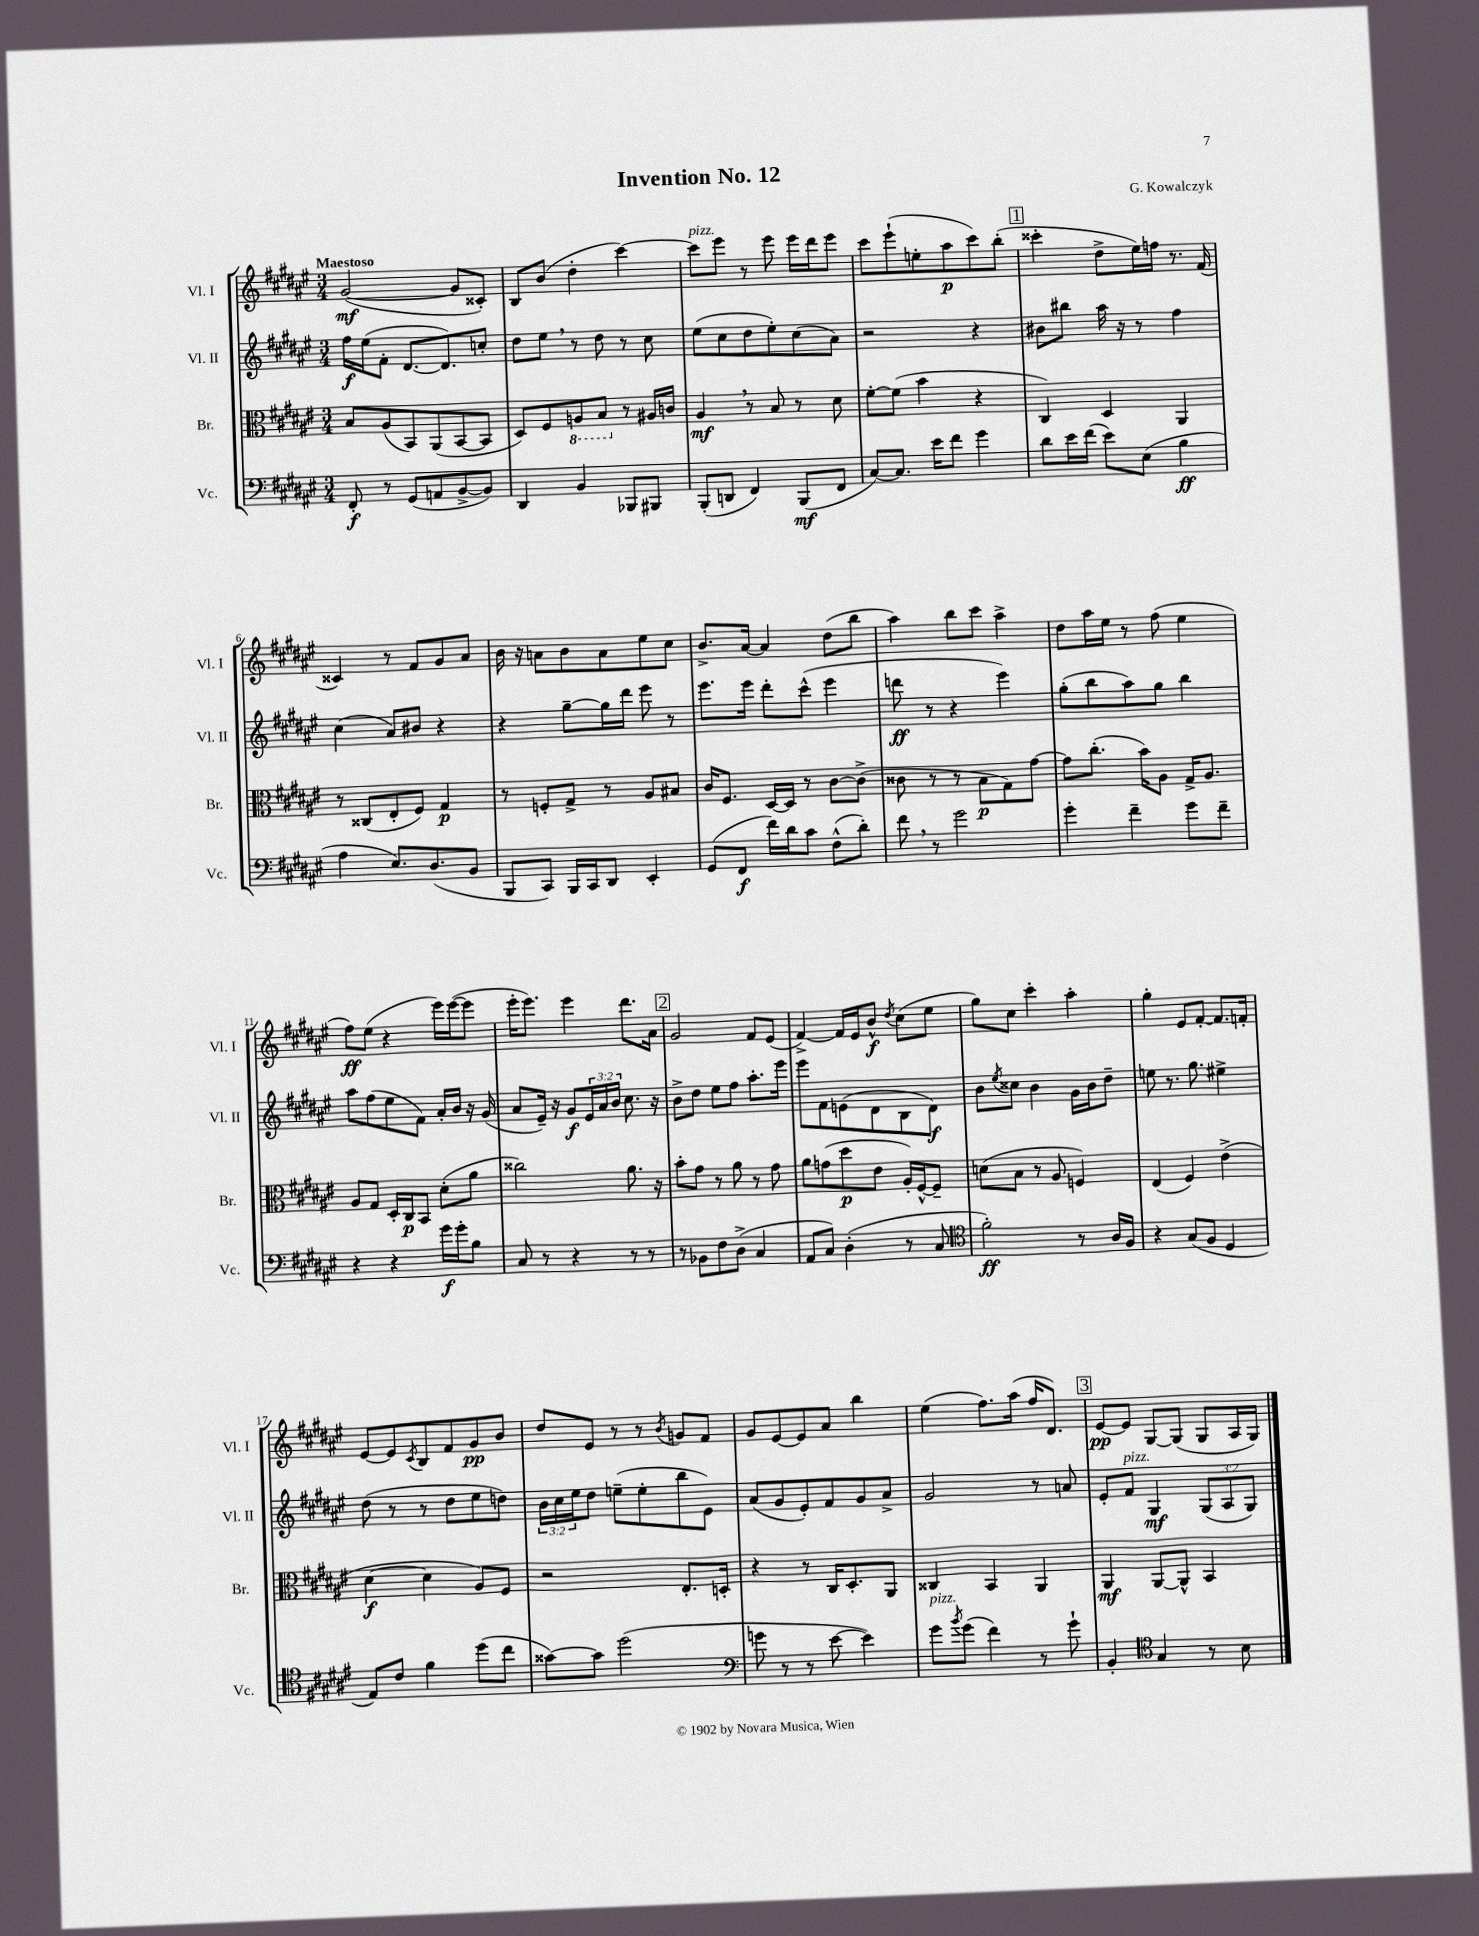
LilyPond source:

\header { title = "Invention No. 12" composer = "G. Kowalczyk" }
<<
\new StaffGroup <<
\new Staff = "s0" \with { instrumentName = "Vl. I" shortInstrumentName = "Vl. I" } {
    \clef treble \key fis \major \numericTimeSignature \time 3/4 \tempo "Maestoso"
    gis'2~\mf( gis'8 cisis'8-.) |
    b8 b'8( dis''4-. cis'''4~) |
    cis'''8^\markup { \italic "pizz." } eis'''8 r8 eis'''8 eis'''16 dis'''16 eis'''8 |
    cis'''8 eis'''8-!( e''8-. ais''8\p cis'''8) b''8-.( |
    \mark \markup { \box "1" } cisis'''4-. dis''8-> eis''16) f''16 r8. fis'16( |
    cisis'4) r8 fis'8 gis'8 ais'8 |
    b'16 r16 a'8 b'8 a'8 eis''8 cis''8 |
    b'8.-> ais'16~ ais'4 dis''8( b''8 |
    ais''4) b''8 cis'''8 ais''4-> |
    dis''8 ais''16 eis''16 r8 fis''8( eis''4 |
    fis''8\ff) eis''8( r4 eis'''16) eis'''16~( eis'''8 |
    eis'''16-. eis'''8.) eis'''4 dis'''8. ais'16 |
    \mark \markup { \box "2" } gis'2 fis'8 eis'8( |
    fis'4~->) fis'16 eis'16 b'8-^\f \acciaccatura { dis''8 } cis''8( eis''8 |
    gis''8) cis''8 cis'''4-. ais''4-. |
    gis''4-. eis'8 fis'8~-. fis'8. f'16-. |
    eis'8~ eis'8 \acciaccatura { cis'8 } b8 fis'8 gis'8\pp b'8 |
    dis''8 eis'8 r8 r8 \acciaccatura { b'8 } g'8 fis'8 |
    gis'8 eis'8~ eis'8 ais'8 b''4 |
    eis''4( fis''8.) ais''16( fis''16 dis'8.) |
    \mark \markup { \box "3" } eis'8~\pp eis'8 gis8~ gis8( gis8 ais16 gis16) \bar "|." |
}
\new Staff = "s1" \with { instrumentName = "Vl. II" shortInstrumentName = "Vl. II" } {
    \clef treble \key fis \major \numericTimeSignature \time 3/4 \override Staff.TupletNumber.text = #tuplet-number::calc-fraction-text
    fis''16\f eis''16( fis'8-. dis'8.~ dis'8.) c''8-. |
    dis''8 eis''8 \breathe r8 dis''8 r8 cis''8 |
    eis''8( cis''8 dis''8 eis''8-.) cis''8( ais'8) |
    r2 r4 |
    \mark \markup { \box "1" } bis'8 bis''8 ais''16 r16 r8 fis''4 |
    cis''4( ais'8) bis'8 r4 |
    r4 gis''8~-- gis''16 dis'''16 eis'''8 r8 |
    eis'''8. eis'''16 dis'''8-. cis'''8-^( eis'''4 |
    d'''8\ff r8 r4 eis'''4) |
    gis''8-.( b''8 ais''8) gis''8 b''4 |
    ais''8 fis''8( eis''8 fis'8) ais'16-. b'16 r16 gis'16( |
    ais'8 eis'16--) r16 gis'8\f \tuplet 3/2 { eis'16 ais'16 b'16 } cis''8. r16 |
    \mark \markup { \box "2" } b'8-> dis''8 eis''8 fis''8 ais''8.-. eis'''16 |
    eis'''8 fis'8 e'8( dis'8 b8 dis'8\f) |
    b'8 \acciaccatura { eis''8 } cisis''8 b'4 gis'16 b'16 dis''8-- |
    e''8 r8. gis''8. eis''4-> |
    dis''8( r8 r8 dis''8 eis''8 d''8) |
    \tuplet 3/2 { b'16 cis''16 eis''16 } dis''8 e''8--( e''8-. b''8 eis'8) |
    ais'8( gis'8 eis'8-.) fis'8 gis'8 ais'8-> |
    gis'2 r8 a'8 |
    \mark \markup { \box "3" } eis'8-. fis'8^\markup { \italic "pizz." } gis4\mf \tuplet 3/2 { gis8( ais8 gis8) } \bar "|." |
}
\new Staff = "s2" \with { instrumentName = "Br." shortInstrumentName = "Br." } {
    \clef alto \key fis \major \numericTimeSignature \time 3/4
    b8 ais8( b,8) ais,8( b,8~ b,8 |
    dis8) fis8 \ottava #-1 a,8 b,8 \ottava #0 r8 ais!16 c'16 |
    ais4\mf \breathe r8 b8 r8 dis'8 |
    fis'8~-. fis'8( b'4 r4 |
    \mark \markup { \box "1" } cis4) dis4 ais,4 |
    r8 cisis8( eis8-. fis8) gis4\p |
    r8 f8-. gis8-> r8 ais8 bis8 |
    cis'16 fis8. dis16~ dis16 r8 cis'8~ cis'8->( |
    cisis'8 r8 r8 b8\p gis8) gis'8~ |
    gis'8 cis''8.-.( b'16) ais8 gis16-> ais8. |
    ais8 gis8 dis16-. cis16\p b,8 dis'8-.( ais'8 |
    cisis''2) ais'8. r16 |
    \mark \markup { \box "2" } b'8-. gis'8 r8 ais'8 r8 gis'8 |
    ais'8 g'8( dis''8\p eis'8 ais16-.) fis16~-^ fis8-- |
    d'8( b8 r8 ais8 f4) |
    eis4( fis4) eis'4->( |
    dis'4~\f dis'4 ais8) fis8 |
    r2 eis8.-. d16-. |
    r4 r8 cis16 dis8.-. ais,8 |
    cisis4 b,4 ais,4 |
    \mark \markup { \box "3" } ais,4\mf ais,8~ ais,8-^ b,4 \bar "|." |
}
\new Staff = "s3" \with { instrumentName = "Vc." shortInstrumentName = "Vc." } {
    \clef bass \key fis \major \numericTimeSignature \time 3/4
    fis,8-.\f r8 gis,8( a,8 b,8~-> b,8) |
    dis,4 b,4 bes,,8 bis,,8 |
    b,,8-.( d,8 fis,4) b,,8\mf( fis,8 |
    cis8~) cis8. eis'16 fis'8 gis'4 |
    \mark \markup { \box "1" } dis'8 eis'16 fis'16( eis'8) eis8( b4\ff |
    ais4 eis8.) dis8.( b,8 |
    b,,8 cis,8) b,,16 cis,16 dis,8 eis,4-. |
    gis,8( fis,8\f fis'16) dis'16 cis'8 fis8-^( dis'8-.) |
    fis'8 \breathe r8 gis'2 |
    gis'4-. fis'4-- gis'8 fis'8-- |
    r4 r4 gis'16\f gis'16-. b8 |
    cis8 r8 r4 r8 r8 |
    \mark \markup { \box "2" } r8 bes,8 fis8 dis8->( cis4 |
    ais,8 cis8) dis4-.( r8 cis8 |
    \clef tenor fis'2-.\ff) r8 ais16 fis16 |
    r4 gis8( fis8 dis4 |
    eis8) cis'8 fis'4 dis''8( cis''8 |
    gisis'8~) gisis'8 dis''2( |
    \clef bass g'8 r8 r8 eis'8~ eis'4) |
    gis'8^\markup { \italic "pizz." } \acciaccatura { b'8 } gis'8( fis'4) r8 gis'8-! |
    \mark \markup { \box "3" } b,4-. \clef tenor gis4 r8 b8 \bar "|." |
}
>>
>>
